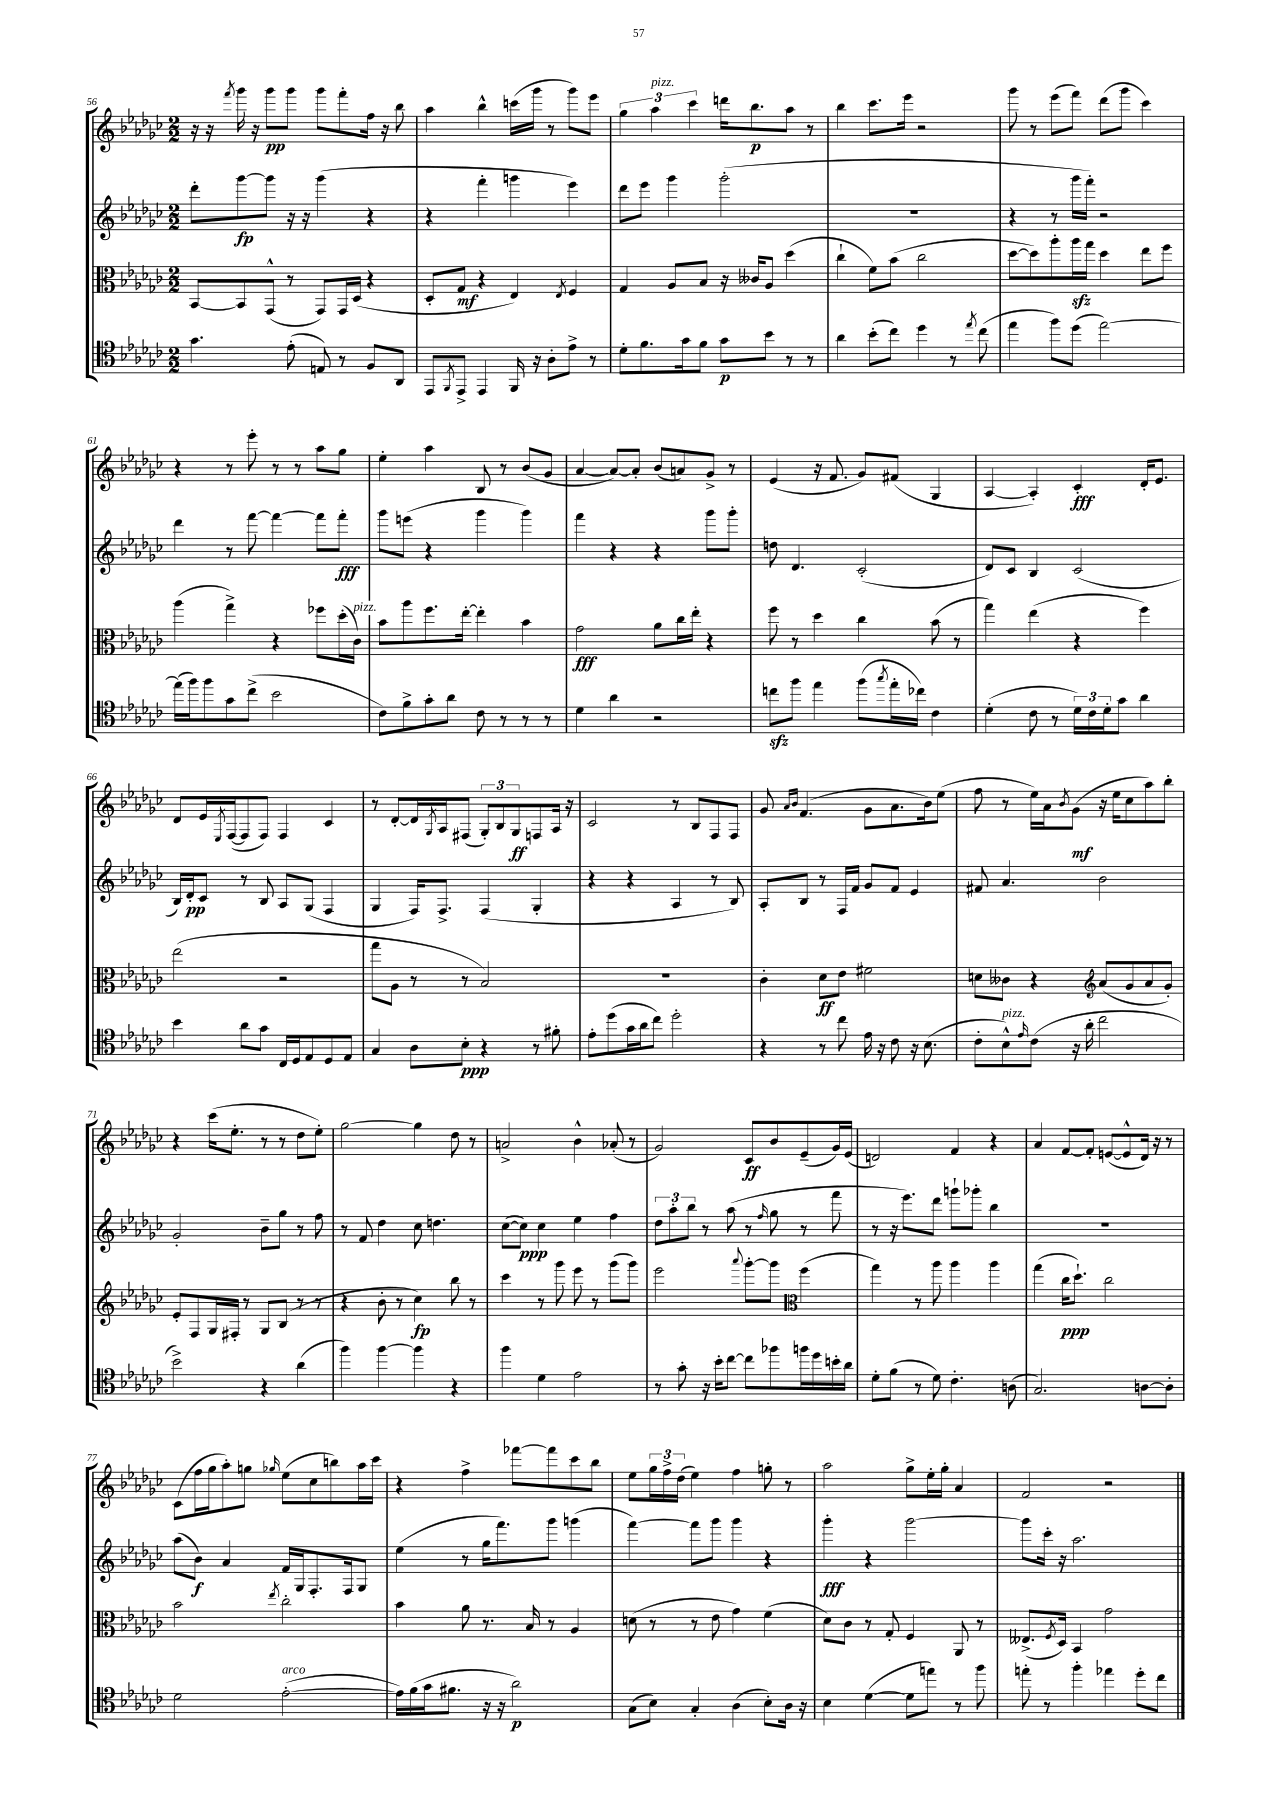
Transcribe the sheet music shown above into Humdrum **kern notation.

**kern	**dynam	**kern	**dynam	**kern	**dynam	**kern	**dynam
*part4	*part4	*part3	*part3	*part2	*part2	*part1	*part1
*staff4	*staff4	*staff3	*staff3	*staff2	*staff2	*staff1	*staff1
*clefC4	*	*clefC3	*	*clefG2	*	*clefG2	*
*k[b-e-a-d-g-c-]	*	*k[b-e-a-d-g-c-]	*	*k[b-e-a-d-g-c-]	*	*k[b-e-a-d-g-c-]	*
*M2/2	*	*M2/2	*	*M2/2	*	*M2/2	*
=56	=56	=56	=56	=56	=56	=56	=56
4.g-\	.	[8BB-/L	.	8ddd-'\L	.	16r	.
.	.	.	.	.	.	16r	.
.	.	.	.	.	.	8qfff/	.
.	.	8BB-/]	.	[8ggg-\	fp	16ggg-\	.
.	.	.	.	.	.	16r	.
.	.	(8GG-^^/J	.	8ggg-\J]	.	8ggg-\L	pp
(8e-'\	.	8r	.	16r	.	8ggg-\J	.
.	.	.	.	16r	.	.	.
8En/)	.	8GG-/L)	.	(4ggg-\	.	8ggg-\L	.
8r	.	16GG-/L	.	.	.	8fff'\	.
.	.	(16D-/JJ	.	.	.	.	.
8F/L	.	4r	.	4r	.	16ff\Jk	.
.	.	.	.	.	.	16r	.
8AA-/J	.	.	.	.	.	8bb-\	.
=57	=57	=57	=57	=57	=57	=57	=57
8EE-/L	.	8D-'/L	.	4r	.	4aa-\	.
8qFF/	.	.	.	.	.	.	.
8EE-^/J	.	8G-/J	mf	.	.	.	.
4EE-/	.	4r	.	4fff'\	.	4bb-^^\	.
16FF/	.	4E-/)	.	4gggn\	.	(16cccn\LL	.
16r	.	.	.	.	.	16ggg-\JJ	.
8A-'\L	.	.	.	.	.	8r	.
.	.	8qE-/	.	.	.	.	.
8e-^\J	.	4F/	.	4eee-\)	.	8ggg-\L)	.
8r	.	.	.	.	.	8eee-\J	.
=58	=58	=58	=58	=58	=58	=58	=58
8d-'\L	.	4G-/	.	8ddd-\L	.	6gg-\	.
8.f\	.	.	.	8eee-\J	.	.	.
!	!	!	!	!	!	!LO:TX:a:i:t=pizz.	!
.	.	.	.	.	.	6aa-\	.
.	.	8A-/L	.	4ggg-\	.	.	.
16g-\k	.	.	.	.	.	.	.
.	.	.	.	.	.	6ccc-\	.
8f\J	.	8B-/J	.	.	.	.	.
8g-\L	p	16r	.	(2ggg-'\	.	16dddn\KL	.
.	.	16c--X/KL	.	.	.	8.bb-\	p
8b-\J	.	8A-/J	.	.	.	.	.
8r	.	(4dd-\	.	.	.	8aa-\J	.
8r	.	.	.	.	.	8r	.
=59	=59	=59	=59	=59	=59	=59	=59
4a-\	.	4cc-`\	.	1r	.	4bb-\	.
(8b-'\L	.	8f\L)	.	.	.	8.ccc-\L	.
8cc-\J)	.	(8b-\J	.	.	.	.	.
.	.	.	.	.	.	16eee-\Jk	.
4dd-\	.	2cc-\	.	.	.	2r	.
8r	.	.	.	.	.	.	.
8qee-/	.	.	.	.	.	.	.
(8cc-\	.	.	.	.	.	.	.
=60	=60	=60	=60	=60	=60	=60	=60
4ee-\	.	[8dd-\L	.	4r	.	8ggg-\	.
.	.	8dd-\])	.	.	.	8r	.
8ff\L)	.	8aa-'\	.	8r	.	(8eee-\L	.
(8dd-\J	.	16aa-zz\L	.	16ggg-\LL	.	8fff\J)	.
.	.	16gg-\JJ	.	16fff'\JJ)	.	.	.
[2ee-\)	.	4dd-\	.	2r	.	(8ddd-\L	.
.	.	.	.	.	.	8ggg-\J	.
.	.	8ee-\L	.	.	.	4ccc-\)	.
.	.	8ff\J	.	.	.	.	.
!!LO:LB:g=z
=61	=61	=61	=61	=61	=61	=61	=61
(16ee-\LL]	.	(4aa-\	.	4ddd-\	.	4r	.
16ff\J)	.	.	.	.	.	.	.
8ff\	.	.	.	.	.	.	.
8g-\	.	4gg-^\)	.	8r	.	8r	.
(8cc-^\J	.	.	.	[8fff\	.	8eee-'\	.
2b-\	.	4r	.	4fff\_	.	8r	.
.	.	.	.	.	.	8r	.
.	.	8ff-X\L	.	8fff\L]	.	8aa-\L	.
.	.	(16dd-'\L	.	8fff'\J	fff	8gg-\J	.
!	!	!LO:TX:a:i:t=pizz.	!	!	!	!	!
.	.	16c-\JJ)	.	.	.	.	.
=62	=62	=62	=62	=62	=62	=62	=62
8c-\L)	.	8b-\L	.	8ggg-\L	.	4ee-'\	.
8f^\	.	8aa-\	.	(8eeen\J	.	.	.
8g-'\	.	8.ff\	.	4r	.	4aa-\	.
8a-\J	.	.	.	.	.	.	.
.	.	[16ee-'\Jk	.	.	.	.	.
8c-\	.	4ee-'\]	.	4ggg-\	.	8B-/	.
8r	.	.	.	.	.	8r	.
8r	.	4b-\	.	4ggg-\)	.	(8b-/L	.
8r	.	.	.	.	.	8g-/J	.
=63	=63	=63	=63	=63	=63	=63	=63
4d-\	.	2g-\	fff	4fff\	.	[4a-/	.
4a-\	.	.	.	4r	.	8a-/L_)	.
.	.	.	.	.	.	8a-'/J]	.
2r	.	8a-\L	.	4r	.	(8b-/L	.
.	.	16cc-\L	.	.	.	8an/)	.
.	.	16ee-'\JJ	.	.	.	.	.
.	.	4r	.	8ggg-\L	.	8g-^/J	.
.	.	.	.	8ggg-'\J	.	8r	.
=64	=64	=64	=64	=64	=64	=64	=64
8ccnzz\L	.	8ff\	.	8ddn\	.	(4e-/	.
8ff\J	.	8r	.	4.d-/	.	.	.
4ee-\	.	4dd-\	.	.	.	16r	.
.	.	.	.	.	.	8.f/	.
(8ff\L	.	4cc-\	.	(2c-'/	.	8g-/L)	.
8qgg-/	.	.	.	.	.	.	.
16ee-'\L	.	.	.	.	.	(8f#X/J	.
16cc-X\JJ)	.	.	.	.	.	.	.
4c-\	.	(8b-\	.	.	.	4G-/	.
.	.	8r	.	.	.	.	.
=65	=65	=65	=65	=65	=65	=65	=65
(4d-'\	.	4gg-\)	.	8d-/L)	.	[4A-/	.
.	.	.	.	8c-/J	.	.	.
8c-\	.	(4ee-\	.	4B-/	.	4A-'/])	.
8r	.	.	.	.	.	.	.
24d-\LL)	.	4r	.	(2c-/	.	4c-'/	fff
24c-\	.	.	.	.	.	.	.
24d-'\J	.	.	.	.	.	.	.
8g-\J	.	.	.	.	.	.	.
4a-\	.	4ff\)	.	.	.	16d-'/KL	.
.	.	.	.	.	.	8.e-/J	.
!!LO:LB:g=z
=66	=66	=66	=66	=66	=66	=66	=66
4b-\	.	(2ee-\	.	16B-/LL)	.	8d-/L	.
.	.	.	.	16d-'/J	pp	.	.
.	.	.	.	8c-/J	.	16e-/L	.
.	.	.	.	.	.	8qE-/	.
.	.	.	.	.	.	([16F/J	.
8a-\L	.	.	.	8r	.	8F/]	.
8g-\J	.	.	.	8B-/	.	8F/J)	.
16C-/LL	.	2r	.	8A-/L	.	4F/	.
16D-/J	.	.	.	.	.	.	.
8E-/	.	.	.	(8G-/J	.	.	.
8D-/	.	.	.	4F/	.	4c-/	.
8E-/J	.	.	.	.	.	.	.
=67	=67	=67	=67	=67	=67	=67	=67
4G-/	.	8gg-\L	.	4G-/	.	8r	.
.	.	8A-\J	.	.	.	[8d-'/L	.
8A-\L	.	8r	.	16F/KL)	.	16d-/L]	.
.	.	.	.	.	.	8qG-/	.
.	.	.	.	8.F^/J	.	16A-/J	.
8B-'\J	ppp	8r	.	.	.	(8F#X/J	.
4r	.	2B-/)	.	(4F/	.	12G-'/L)	.
.	.	.	.	.	.	12B-/	.
.	.	.	.	.	.	12G-/	ff
8r	.	.	.	4G-'/	.	8Fn/	.
8f#X'\	.	.	.	.	.	16A-/Jk	.
.	.	.	.	.	.	16r	.
=68	=68	=68	=68	=68	=68	=68	=68
8e-'\L	.	1r	.	4r	.	2c-/	.
(8dd-\	.	.	.	.	.	.	.
16g-\L	.	.	.	4r	.	.	.
16a-\J	.	.	.	.	.	.	.
8cc-\J)	.	.	.	.	.	.	.
2dd-'\	.	.	.	4A-/	.	8r	.
.	.	.	.	.	.	8B-/L	.
.	.	.	.	8r	.	8F/	.
.	.	.	.	8B-/)	.	8F/J	.
=69	=69	=69	=69	=69	=69	=69	=69
4r	.	4c-'\	.	8A-'/L	.	8g-/	.
.	.	.	.	.	.	16qqa-/LL	.
.	.	.	.	.	.	16qqb-/JJ	.
.	.	.	.	8B-/J	.	(4.f/	.
8r	.	8d-\L	ff	8r	.	.	.
8cc-\	.	8e-\J	.	16F/LL	.	.	.
.	.	.	.	16f/JJ	.	.	.
16e-\	.	2f#X\	.	8g-/L	.	8g-\L	.
16r	.	.	.	.	.	.	.
8c-\	.	.	.	8f/J	.	8.a-\	.
16r	.	.	.	4e-/	.	.	.
(8.B-\	.	.	.	.	.	16b-\k)	.
.	.	.	.	.	.	(8ee-\J	.
=70	=70	=70	=70	=70	=70	=70	=70
8c-'\L	.	8dn\L	.	8f#X/	.	8ff\	.
!LO:TX:a:i:t=pizz.	!	!	!	!	!	!	!
8B-^^\)	.	8c--X\J	.	4.a-/	.	8r	.
16qqe-/	.	.	.	.	.	.	.
(8c-\J	.	4r	.	.	.	16ee-\LL)	.
.	.	.	.	.	.	16a-\J	.
.	.	.	.	.	.	8qb-/	.
16r	.	.	.	.	.	(8g-\J	mf
16a-'\	.	.	.	.	.	.	.
*	*	*clefG2	*	*	*	*	*
2cc-\	.	(8a-/L	.	2b-\	.	16r	.
.	.	.	.	.	.	16ee-\KL	.
.	.	8g-/	.	.	.	8cc-\	.
.	.	8a-/	.	.	.	8aa-\)	.
.	.	8g-'/J)	.	.	.	8bb-'\J	.
!!LO:LB:g=z
=71	=71	=71	=71	=71	=71	=71	=71
2b-^\)	.	8e-'/L	.	2g-'/	.	4r	.
.	.	8F/	.	.	.	.	.
.	.	16G-/L	.	.	.	(16ccc-\KL	.
.	.	16F#X'/JJ	.	.	.	8.ee-'\J	.
.	.	8r	.	.	.	.	.
4r	.	8G-/L	.	8b-~\L	.	8r	.
.	.	(8B-/J	.	8gg-\J	.	8r	.
(4a-\	.	8r	.	8r	.	8dd-\L	.
.	.	8r	.	8ff\	.	8ee-'\J)	.
=72	=72	=72	=72	=72	=72	=72	=72
4ff\)	.	4r	.	8r	.	[2gg-\	.
.	.	.	.	8f/	.	.	.
[4ff\	.	8b-'\	.	4dd-\	.	.	.
.	.	8r	.	.	.	.	.
4ff\]	.	4cc-\)	fp	8cc-\	.	4gg-\]	.
.	.	.	.	4.ddn\	.	.	.
4r	.	8bb-\	.	.	.	8dd-\	.
.	.	8r	.	.	.	8r	.
=73	=73	=73	=73	=73	=73	=73	=73
4ff\	.	4ccc-\	.	([8cc-\L	.	2an^/	.
.	.	.	.	8cc-\J])	ppp	.	.
4d-\	.	8r	.	4cc-\	.	.	.
.	.	8ggg-\	.	.	.	.	.
2e-\	.	8eee-\	.	4ee-\	.	4b-^^\	.
.	.	8r	.	.	.	.	.
.	.	(8ggg-\L	.	4ff\	.	(8a-X'/	.
.	.	8ggg-\J)	.	.	.	8r	.
=74	=74	=74	=74	=74	=74	=74	=74
8r	.	2eee-\	.	12dd-\L	.	2g-/)	.
.	.	.	.	12aa-'\	.	.	.
8g-'\	.	.	.	.	.	.	.
.	.	.	.	12bb-\J	.	.	.
16r	.	.	.	8r	.	.	.
16b-'\KL	.	.	.	.	.	.	.
[8cc-\J	.	.	.	(8aa-\	.	.	.
.	.	8qqaaa-/	.	.	.	.	.
8cc-\L]	.	[8ggg-'\L	.	8r	.	8c-/L	ff
.	.	.	.	16qqff/	.	.	.
8ff-X\	.	8ggg-\J]	.	8gg-\	.	8b-/	.
*	*	*clefC3	*	*	*	*	*
16ffn\L	.	(4ff\	.	8r	.	(8e-~/	.
16dd-\	.	.	.	.	.	.	.
16bn'\	.	.	.	8fff\	.	16g-/L)	.
16a-\JJ	.	.	.	.	.	(16e-/JJ	.
=75	=75	=75	=75	=75	=75	=75	=75
8d-'\L	.	4gg-\)	.	8r	.	2dn/)	.
(8f\J	.	.	.	16r	.	.	.
.	.	.	.	8.eee-\L)	.	.	.
8r	.	8r	.	.	.	.	.
8d-\)	.	8aa-\	.	8ddd-\J	.	.	.
4.c-'\	.	4aa-\	.	8gggn`\L	.	4f/	.
.	.	.	.	8ggg-X'\J	.	.	.
.	.	4aa-\	.	4bb-\	.	4r	.
(8An\	.	.	.	.	.	.	.
=76	=76	=76	=76	=76	=76	=76	=76
2.G-/)	.	(4gg-\	.	1r	.	4a-/	.
.	.	16cc-\KL	ppp	.	.	[8f/L	.
.	.	8.dd-`\J)	.	.	.	.	.
.	.	.	.	.	.	8f'/J]	.
.	.	2cc-\	.	.	.	([8en/L	.
.	.	.	.	.	.	8e^^/]	.
[8An\L	.	.	.	.	.	16d-/Jk)	.
.	.	.	.	.	.	16r	.
8A'\J]	.	.	.	.	.	8r	.
!!LO:LB:g=z
=77	=77	=77	=77	=77	=77	=77	=77
2d-\	.	2b-\	.	(8aa-\L	.	(8c-\L	.
.	.	.	.	8b-\J)	f	16ff\L	.
.	.	.	.	.	.	16gg-\J	.
.	.	.	.	4a-/	.	8aa-'\)	.
.	.	.	.	.	.	8ggn\J	.
.	.	8qee-/	.	.	.	16qqgg-X/	.
!LO:TX:a:i:t=arco	!	!	!	!	!	!	!
([2e-'\	.	2cc-'\	.	16f/LL	.	(8ee-\L	.
.	.	.	.	16G-/J	.	.	.
.	.	.	.	8.F'/	.	8cc-\	.
.	.	.	.	.	.	8bbn\)	.
.	.	.	.	16F/k	.	.	.
.	.	.	.	8G-/J	.	16aa-\L	.
.	.	.	.	.	.	16ccc-\JJ	.
=78	=78	=78	=78	=78	=78	=78	=78
16e-\LL])	.	4b-\	.	(4ee-\	.	4r	.
(16f\	.	.	.	.	.	.	.
16g-\J	.	.	.	.	.	.	.
8.f#X\J	.	.	.	.	.	.	.
.	.	8a-\	.	8r	.	4ff^\	.
16r	.	8.r	.	16gg-\KL	.	.	.
16r	.	.	.	8.fff\)	.	.	.
2a-\)	p	.	.	.	.	[8fff-X\L	.
.	.	16B-/	.	.	.	.	.
.	.	8r	.	8ggg-\J	.	8fff-\]	.
.	.	4A-/	.	(4gggn\	.	8ccc-\	.
.	.	.	.	.	.	8bb-\J	.
=79	=79	=79	=79	=79	=79	=79	=79
(8G-\L	.	(8dn\	.	[4fff\)	.	8ee-\L	.
8B-\J)	.	8r	.	.	.	24gg-\L	.
.	.	.	.	.	.	24ff^\	.
.	.	.	.	.	.	(24dd-\JJ	.
4G-'/	.	8r	.	8fff\L]	.	4ee-\)	.
.	.	8e-\	.	8ggg-\J	.	.	.
(4A-\	.	4g-\)	.	4ggg-\	.	4ff\	.
8B-'\L)	.	(4f\	.	4r	.	8ggn'\	.
16A-\Jk	.	.	.	.	.	8r	.
16r	.	.	.	.	.	.	.
=80	=80	=80	=80	=80	=80	=80	=80
4B-\	.	8d-\L)	.	4ggg-'\	fff	2aa-\	.
.	.	8c-\J	.	.	.	.	.
([4d-\	.	8r	.	4r	.	.	.
.	.	8G-'/	.	.	.	.	.
8d-\L]	.	4F/	.	[2ggg-\	.	8gg-^\L	.
8een\J)	.	.	.	.	.	16ee-'\L	.
.	.	.	.	.	.	16gg-'\JJ	.
8r	.	8AA-/	.	.	.	4a-/	.
8ff\	.	8r	.	.	.	.	.
=81	=81	=81	=81	=81	=81	=81	=81
8een'\	.	(8.E--X^/L	.	8ggg-\L]	.	2f/	.
8r	.	.	.	16ccc-'\Jk	.	.	.
.	.	8qF/	.	.	.	.	.
.	.	16D-/Jk)	.	16r	.	.	.
4ff'\	.	4BB-/	.	2.aa-\	.	.	.
4ee-X\	.	2g-\	.	.	.	2r	.
8dd-'\L	.	.	.	.	.	.	.
8cc-\J	.	.	.	.	.	.	.
==	==	==	==	==	==	==	==
*-	*-	*-	*-	*-	*-	*-	*-
